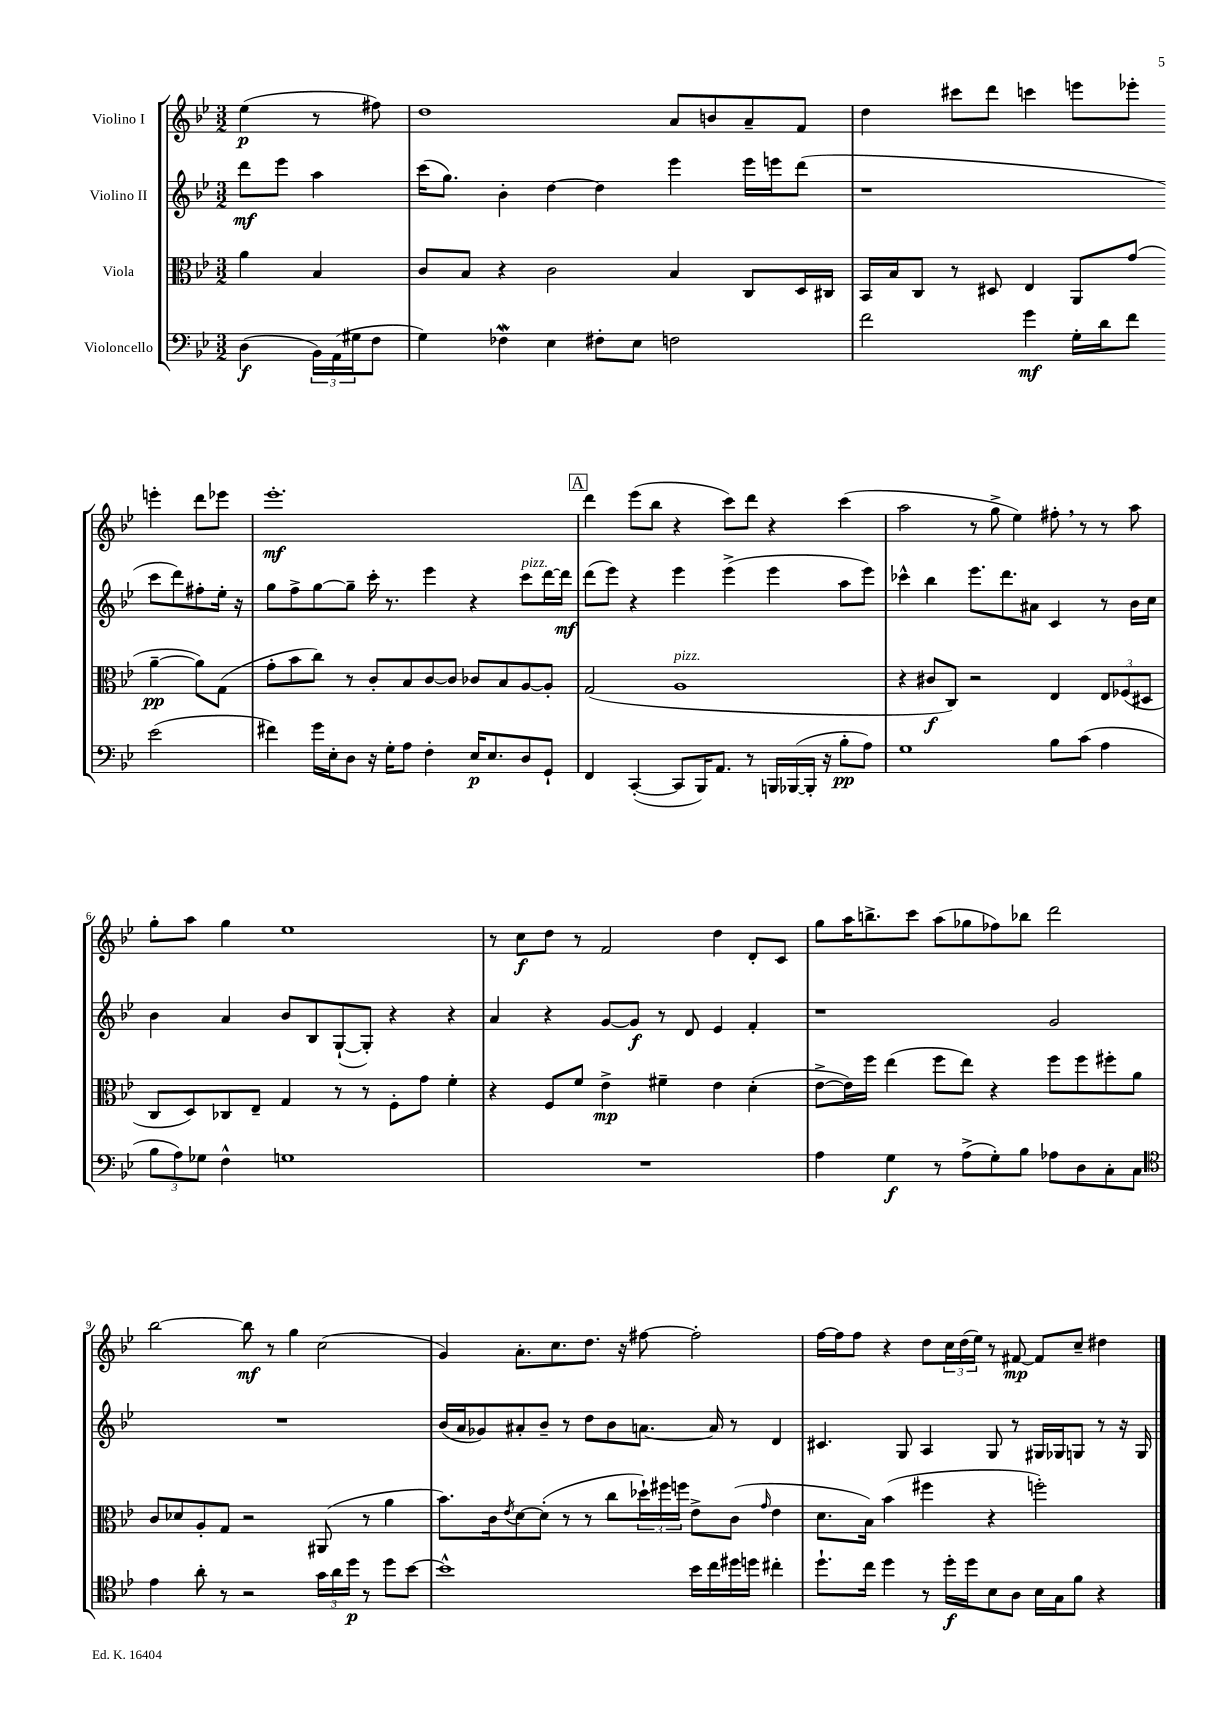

**kern	**kern	**kern	**kern
*staff4	*staff3	*staff2	*staff1
*clefF4	*clefC3	*clefG2	*clefG2
*k[b-e-]	*k[b-e-]	*k[b-e-]	*k[b-e-]
*M3/2	*M3/2	*M3/2	*M3/2
(4D\	4a\	8ddd\L	(4ee-\
.	.	8eee-\J	.
24BB-\LL)	4B-/	4aa\	8r
(24AA\	.	.	.
24G#\J	.	.	.
8F\J	.	.	8ff#\)
=	=	=	=
4G\)	8c/L	(16ccc\LK	1dd
.	.	8.gg\J)	.
.	8B-/J	.	.
4F-\	4r	4b-'\	.
4E-\	2c\	[4dd\	.
8F#'\L	.	4dd\]	.
8E-\J	.	.	.
2F\	4B-/	4eee-\	8a/L
.	.	.	8b/
.	8C/L	16eee-\LL	8a~/
.	.	16eee\J	.
.	16D/L	(8ddd\J	8f/J
.	16C#/JJ	.	.
=	=	=	=
2f\	16BB-/LL	1r	4dd\
.	16B-/J	.	.
.	8C/J	.	.
.	8r	.	8ccc#\L
.	8D#/	.	8ddd\J
4g\	4E-/	.	4ccc\
16G'\LL	8AA/L	.	8eee\L
16d\J	.	.	.
8f\J	(8g/J	.	8eee-'\J
(2e-\	[4a~\	8ccc\L	4eee'\
.	.	8ddd\)	.
.	8a\]L)	8ff#'\	8ddd\L
.	(8G\J	16ee-'\Jk	8eee-\J
.	.	16r	.
=	=	=	=
4f#\)	8g'\L	8gg\L	1.eee-'
.	8b-\	8ff^\	.
16g\LL	8cc\J)	[8gg\	.
16E-'\J	.	.	.
8D\J	8r	8gg~\]J	.
16r	8c'/L	16ccc'\	.
16G'\LK	.	8.r	.
8A\J	8B-/	.	.
4F'\	[8c/	4eee-\	.
.	8c/]J	.	.
16E-/LK	8c-/L	4r	.
8.E-/	.	.	.
.	8B-/	.	.
8D/	[8A/	8ccc\L	.
8GG`/J	8A'/]J	[16ddd\L	.
.	.	16ddd\]JJ	.
=	=	=	=
4FF/	(2G/	(8ddd\L	4ddd\
.	.	8eee-\J)	.
([4CC'/	.	4r	(8eee-\L
.	.	.	8bb-\J
8CC/]L	1A	4eee-\	4r
16BBB-/K)	.	.	.
8.AA/J	.	.	.
.	.	(4eee-^\	8ccc\L)
8r	.	.	8ddd\J
16BBB/LL	.	4eee-\	4r
([16BBB-/	.	.	.
16BBB-'/]JJ	.	.	.
16r	.	.	.
8B-'\L	.	8aa\L	(4ccc\
8A\J)	.	8eee-\J)	.
=	=	=	=
1G	4r	4ccc-^^\	2aa\
.	8c#/L	4bb-\	.
.	8C/J)	.	.
.	2r	8.eee-\L	8r
.	.	.	8gg^\
.	.	8.ddd\	.
.	.	.	4ee-\)
.	.	8a#\J	.
8B-\L	4E-/	4c/	8ff#'\
(8c\J	.	.	8r
4A\	12E-/L	8r	8r
.	(12F-/	.	.
.	.	16b-\LL	8aa\
.	12D#/J	.	.
.	.	16cc\JJ	.
=	=	=	=
12B-\L	8C/L	4b-\	8gg'\L
12A\)	.	.	.
.	8D/)	.	8aa\J
12G-\J	.	.	.
4F^^\	8C-/	4a/	4gg\
.	8E-~/J	.	.
1G	4G/	8b-/L	1ee-
.	.	8B-/	.
.	8r	([8G`/	.
.	8r	8G'/]J)	.
.	8F'\L	4r	.
.	8g\J	.	.
.	4f'\	4r	.
=	=	=	=
1.r	4r	4a/	8r
.	.	.	8cc\L
.	8F/L	4r	8dd\J
.	8f/J	.	8r
.	4e-^\	[8g/L	2f/
.	.	8g/]J	.
.	4f#~\	8r	.
.	.	8d/	.
.	4e-\	4e-/	4dd\
.	(4d'\	4f'/	8d'/L
.	.	.	8c/J
=	=	=	=
4A\	[8e-^\L	1r	8gg\L
.	16e-\]L)	.	16aa\K
.	16ff\JJ	.	8.bb^\
4G\	(4ee-\	.	.
.	.	.	8ccc\J
8r	8ff\L	.	(8aa\L
(8A^\L	8ee-\J)	.	8gg-\
8G'\)	4r	.	8ff-\)
8B-\J	.	.	8bb-\J
8A-\L	8ff\L	2g/	2ddd\
8D\	8ff\	.	.
8C'\	8ff#'\	.	.
8C\J	8a\J	.	.
=	=	=	=
*clefC4	*	*	*
4e-\	8c/L	1.r	[2bb-\
.	8d-/	.	.
8a'\	8A'/	.	.
8r	8G/J	.	.
2r	2r	.	8bb-\]
.	.	.	8r
.	.	.	4gg\
24g\LL	(8AA#/	.	(2cc\
24a\	.	.	.
24dd\JJ	.	.	.
8r	8r	.	.
8dd\L	4a\	.	.
[8b-\J	.	.	.
=	=	=	=
1b-^^]	8.b-\L)	(16b-/LL	4g/)
.	.	16a/J	.
.	.	8g-/)	.
.	16c\k	.	.
.	8qe-/	.	.
.	[8d\	8a#'/	8.a'\L
.	(8d'\]J	8b-~/J	.
.	.	.	8.cc\
.	8r	8r	.
.	8r	8dd\L	8.dd\J
.	8cc\L	8b-\	.
.	.	.	16r
.	24dd-`\L)	[8.a\J	[8ff#\
.	24ff#\	.	.
.	24ff\JJ	.	.
16b-\LL	8e-^\L	.	2ff#'\]
16cc\	.	16a/]	.
16dd#\	(8c\J	8r	.
16dd\JJ	.	.	.
.	16qqg/	.	.
4cc#'\	4e-\	4d/	.
=	=	=	=
8.dd`\L	8.d\L	4.c#/	[16ff\LL
.	.	.	16ff\]J
.	.	.	8ff\J
16cc\Jk	16B-\Jk)	.	.
4dd\	(4b-\	.	4r
.	.	8G/	.
8r	4ff#\	4A/	8dd\L
16dd'\LL	.	.	24cc\L
.	.	.	(24dd\
16dd\J	.	.	.
.	.	.	24ee-\JJ)
8B-\	4r	8G/	8r
8A\J	.	8r	[8f#/
16B-\LL	2ff'\)	16G#/LL	8f#/]L
16G\J	.	16G-/J	.
8f\J	.	8G/J	8cc~/J
4r	.	8r	4dd#\
.	.	16r	.
.	.	16G/	.
==	==	==	==
*-	*-	*-	*-
